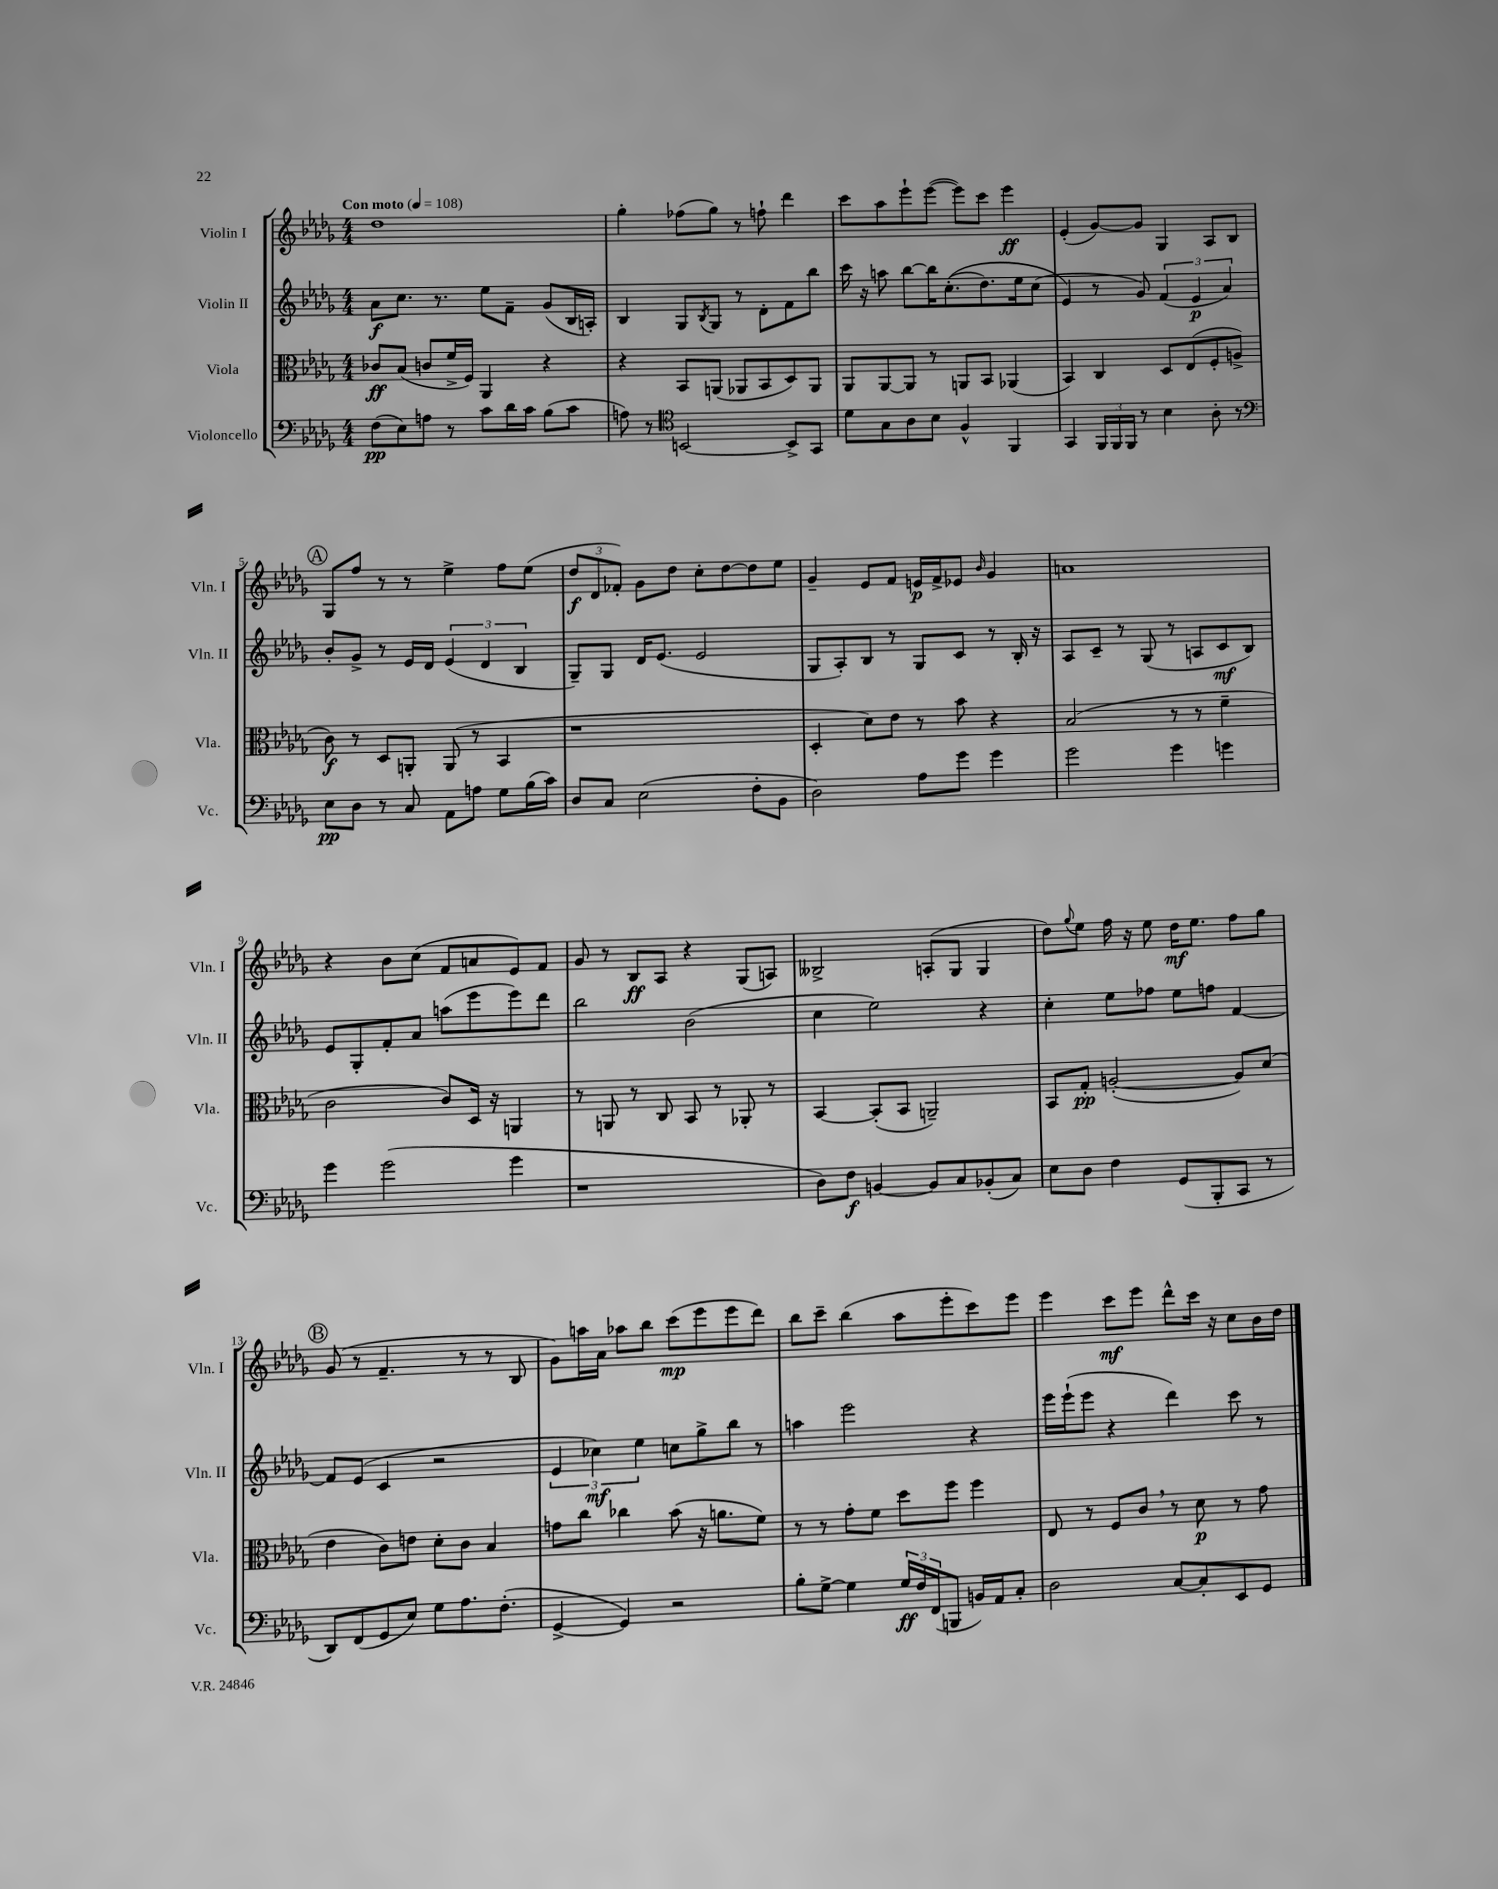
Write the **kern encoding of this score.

**kern	**dynam	**kern	**dynam	**kern	**dynam	**kern	**dynam
*part4	*part4	*part3	*part3	*part2	*part2	*part1	*part1
*staff4	*staff4	*staff3	*staff3	*staff2	*staff2	*staff1	*staff1
*I"Violoncello	*	*I"Viola	*	*I"Violin II	*	*I"Violin I	*
*I'Vc.	*	*I'Vla.	*	*I'Vln. II	*	*I'Vln. I	*
*clefF4	*	*clefC3	*	*clefG2	*	*clefG2	*
*k[b-e-a-d-g-]	*	*k[b-e-a-d-g-]	*	*k[b-e-a-d-g-]	*	*k[b-e-a-d-g-]	*
*M4/4	*	*M4/4	*	*M4/4	*	*M4/4	*
*MM108	*	*MM108	*	*MM108	*	*MM108	*
=1	=1	=1	=1	=1	=1	=1	=1
!	!	!	!	!	!	!LO:TX:a:B:t=Con moto	!
(8F\L	pp	8c-X/L	ff	8a-\L	f	1dd-	.
8E-\)	.	(8B-/J	.	8.cc\J	.	.	.
8An\J	.	8cn/L	.	.	.	.	.
.	.	.	.	8.r	.	.	.
8r	.	16f^/L	.	.	.	.	.
.	.	16F/JJ)	.	.	.	.	.
8c\L	.	4AA-/	.	8ee-\L	.	.	.
16d-\L	.	.	.	8f~\J	.	.	.
16c\JJ	.	.	.	.	.	.	.
(8B-\L	.	4r	.	(8g-/L	.	.	.
8c\J	.	.	.	16B-/L	.	.	.
.	.	.	.	16An'/JJ)	.	.	.
=2	=2	=2	=2	=2	=2	=2	=2
8An\)	.	4r	.	4B-/	.	4gg-'\	.
8r	.	.	.	.	.	.	.
*clefC4	*	*	*	*	*	*	*
[2BBn/	.	8BB-/L	.	8G-/L	.	(8ff-X\L	.
.	.	.	.	8qB-/	.	.	.
.	.	(8AAn/J	.	8G-/J	.	8gg-\J)	.
.	.	8AA-X/L	.	8r	.	8r	.
.	.	8BB-/	.	8d-'\L	.	8ffn`\	.
8BB^/L]	.	8D-/)	.	8f\	.	4ddd-\	.
8GG-/J	.	8AA-/J	.	8bb-\J	.	.	.
=3	=3	=3	=3	=3	=3	=3	=3
8d-\L	.	8AA-/L	.	16ccc\	.	8ccc\L	.
.	.	.	.	16r	.	.	.
8G-\	.	[8AA-/	.	8aan\	.	8aa-\	.
8A-\	.	8AA-/J]	.	[8bb-\L	.	8eee-`\	.
8B-\J	.	8r	.	16bb-\K]	.	([8eee-\J	.
.	.	.	.	((8.cc'\	.	.	.
4F^^/	.	8AAn/L	.	.	.	8eee-\L])	.
.	.	8BB-/J	.	8.dd-\)	.	8ccc\J	.
4FF/	.	(4AA-X/	.	.	.	4eee-\	ff
.	.	.	.	16ee-\k	.	.	.
.	.	.	.	(8cc\J	.	.	.
=4	=4	=4	=4	=4	=4	=4	=4
4GG-/	.	4BB-/)	.	4e-/)	.	(4e-'/	.
24FF/LL	.	4C/	.	8r	.	[8g-/L)	.
24FF/	.	.	.	.	.	.	.
24FF/JJ	.	.	.	.	.	.	.
8r	.	.	.	8g-/)	.	8g-/J]	.
4B-\	.	8D-/L	.	(6f/	.	4G-/	.
.	.	(8E-/	.	.	.	.	.
.	.	.	.	6e-/	p	.	.
8A-'\	.	8F'/	.	.	.	8A-/L	.
.	.	.	.	6a-/)	.	.	.
8r	.	8An^/J	.	.	.	8B-/J	.
!!LO:LB:g=z
!!LO:REH:place=s1:t=A
=5	=5	=5	=5	=5	=5	=5	=5
*clefF4	*	*	*	*	*	*	*
8E-\L	pp	8c\)	f	8b-'/L	.	8G-/L	.
8D-\J	.	8r	.	8g-^/J	.	8ff/J	.
8r	.	8D-/L	.	8r	.	8r	.
8C/	.	8AAn'/J	.	16e-/LL	.	8r	.
.	.	.	.	16d-/JJ	.	.	.
8AA-\L	.	(8AA/	.	(6e-/	.	4ee-^\	.
8An\J	.	8r	.	.	.	.	.
.	.	.	.	6d-/	.	.	.
8G-\L	.	4BB-/	.	.	.	8ff\L	.
.	.	.	.	6B-/	.	.	.
(16B-\L	.	.	.	.	.	(8ee-\J	.
16c\JJ)	.	.	.	.	.	.	.
=6	=6	=6	=6	=6	=6	=6	=6
8D-/L	.	1r	.	8G-~/L)	.	12dd-/L	f
.	.	.	.	.	.	12d-/	.
8C/J	.	.	.	8G-/J	.	.	.
.	.	.	.	.	.	12f-X'/J)	.
(2E-\	.	.	.	16d-/KL	.	8g-\L	.
.	.	.	.	(8.e-/J	.	.	.
.	.	.	.	.	.	8dd-\J	.
.	.	.	.	2e-/	.	8cc'\L	.
.	.	.	.	.	.	[8dd-\	.
8F'\L	.	.	.	.	.	8dd-\]	.
8BB-\J	.	.	.	.	.	8ee-\J	.
=7	=7	=7	=7	=7	=7	=7	=7
2D-\)	.	4D-'/	.	8G-/L	.	4g-~/	.
.	.	.	.	8A-'/)	.	.	.
.	.	8d-\L)	.	8B-/J	.	8e-/L	.
.	.	8e-\J	.	8r	.	8f/J	.
8A-\L	.	8r	.	8G-/L	.	16en/LL	p
.	.	.	.	.	.	16f^/J	.
8g-\J	.	8b-\	.	8c/J	.	8e-X/J	.
.	.	.	.	.	.	16qqb-/	.
4g-\	.	4r	.	8r	.	4g-/	.
.	.	.	.	16B-'/	.	.	.
.	.	.	.	16r	.	.	.
=8	=8	=8	=8	=8	=8	=8	=8
2g-\	.	(2B-/	.	8A-/L	.	1an	.
.	.	.	.	8c~/J	.	.	.
.	.	.	.	8r	.	.	.
.	.	.	.	(8G-/	.	.	.
4g-\	.	8r	.	8r	.	.	.
.	.	8r	.	8An/L	.	.	.
4gn\	.	4f~\	.	8c/	mf	.	.
.	.	.	.	8B-/J)	.	.	.
!!LO:LB:g=z
=9	=9	=9	=9	=9	=9	=9	=9
4g-\	.	2c\	.	8e-/L	.	4r	.
.	.	.	.	8G-'/	.	.	.
(2g-\	.	.	.	8f'/	.	8b-\L	.
.	.	.	.	8a-/J	.	(8cc\J	.
.	.	8c/L)	.	(8aan\L	.	8f/L	.
.	.	16D-/Jk	.	8eee-\	.	8an/	.
.	.	16r	.	.	.	.	.
4g-\	.	4AAn/	.	8eee-\)	.	8e-/)	.
.	.	.	.	8ddd-\J	.	8f/J	.
=10	=10	=10	=10	=10	=10	=10	=10
1r	.	8r	.	2bb-\	.	8g-/	.
.	.	8AAn/	.	.	.	8r	.
.	.	8r	.	.	.	8B-/L	ff
.	.	8C/	.	.	.	8A-/J	.
.	.	8BB-/	.	(2b-\	.	4r	.
.	.	8r	.	.	.	.	.
.	.	8AA-X'/	.	.	.	(8G-/L	.
.	.	8r	.	.	.	8An/J)	.
=11	=11	=11	=11	=11	=11	=11	=11
8D-\L)	.	[4BB-/	.	4cc\	.	2B--X^/	.
8F\J	f	.	.	.	.	.	.
[4BBn/	.	(8BB-'/L]	.	2ee-\)	.	.	.
.	.	8BB-/J	.	.	.	.	.
8BB/L]	.	2AAn~/)	.	.	.	(8An'/L	.
8C/	.	.	.	.	.	8G-/J	.
(8BB-X'/	.	.	.	4r	.	4G-/	.
8C/J)	.	.	.	.	.	.	.
=12	=12	=12	=12	=12	=12	=12	=12
8E-\L	.	8BB-/L	.	4cc'\	.	8dd-\L)	.
.	.	.	.	.	.	8qqgg-/	.
8D-\J	.	8G-'/J	pp	.	.	8ee-\J	.
4F\	.	([2An'/	.	8ee-\L	.	16ff\	.
.	.	.	.	.	.	16r	.
.	.	.	.	8ff-X\J	.	8ee-\	.
(8GG-/L	.	.	.	8ee-\L	.	16dd-\KL	mf
.	.	.	.	.	.	8.ee-\J	.
8BBB-'/	.	.	.	8ffn\J	.	.	.
8CC/J	.	8A/L])	.	[4f/	.	8ff\L	.
8r	.	(8d-/J	.	.	.	8gg-\J	.
!!LO:LB:g=z
!!LO:REH:place=s1:t=B
=13	=13	=13	=13	=13	=13	=13	=13
8DD-/L)	.	4e-\	.	8f/L]	.	(8g-/	.
(8FF/	.	.	.	(8e-/J	.	8r	.
8GG-/	.	8c\L)	.	4c/	.	4.f~/	.
8E-/J)	.	8en\J	.	.	.	.	.
8G-\L	.	8d-'\L	.	2r	.	.	.
8.A-\	.	8c\J	.	.	.	8r	.
.	.	4B-/	.	.	.	8r	.
(8.F'\J	.	.	.	.	.	.	.
.	.	.	.	.	.	8B-/	.
=14	=14	=14	=14	=14	=14	=14	=14
[4GG-^/	.	8gn\L	.	6e-/	.	8g-\L)	.
.	.	8cc\J	.	.	.	16aan\L	.
.	.	.	.	6cc-X\)	mf	.	.
.	.	.	.	.	.	16a-\JJ	.
4GG-/])	.	4cc-X\	.	.	.	8aa-X\L	.
.	.	.	.	6ee-\	.	.	.
.	.	.	.	.	.	8bb-\J	.
2r	.	(8b-\	.	8ccn\L	.	(8ccc\L	mp
.	.	16r	.	8gg-^\	.	8eee-\	.
.	.	8.an\L	.	.	.	.	.
.	.	.	.	8bb-\J	.	8eee-\	.
.	.	8f\J)	.	8r	.	8ddd-\J)	.
=15	=15	=15	=15	=15	=15	=15	=15
8B-'\L	.	8r	.	4aan\	.	8bb-\L	.
[8G-^\J	.	8r	.	.	.	8ccc~\J	.
4G-\]	.	8g-'\L	.	2eee-\	.	(4bb-\	.
.	.	8f\J	.	.	.	.	.
24G-/LL	ff	8dd-\L	.	.	.	8aa-\L	.
24F/	.	.	.	.	.	.	.
(24FF/J	.	.	.	.	.	.	.
8BBBn/J	.	8ff\J	.	.	.	8eee-'\	.
16BBn/LL)	.	4ff\	.	4r	.	8ccc\)	.
16AA-/J	.	.	.	.	.	.	.
8C'/J	.	.	.	.	.	8eee-\J	.
=16	=16	=16	=16	=16	=16	=16	=16
2D-\	.	8E-/	.	16eee-\LL	.	4eee-\	.
.	.	.	.	(16eee-`\J	.	.	.
.	.	8r	.	8eee-\J	.	.	.
.	.	8F/L	.	4r	.	8ccc\L	mf
.	.	8c,/J	.	.	.	8eee-\J	.
[8C/L	.	8r	.	4ddd-\)	.	8ddd-^^\L	.
8C'/]	.	8d-\	p	.	.	16ccc\Jk	.
.	.	.	.	.	.	16r	.
8EE-/	.	8r	.	8ccc\	.	8cc\L	.
8GG-/J	.	8g-\	.	8r	.	16b-\L	.
.	.	.	.	.	.	16dd-\JJ	.
==	==	==	==	==	==	==	==
*-	*-	*-	*-	*-	*-	*-	*-
